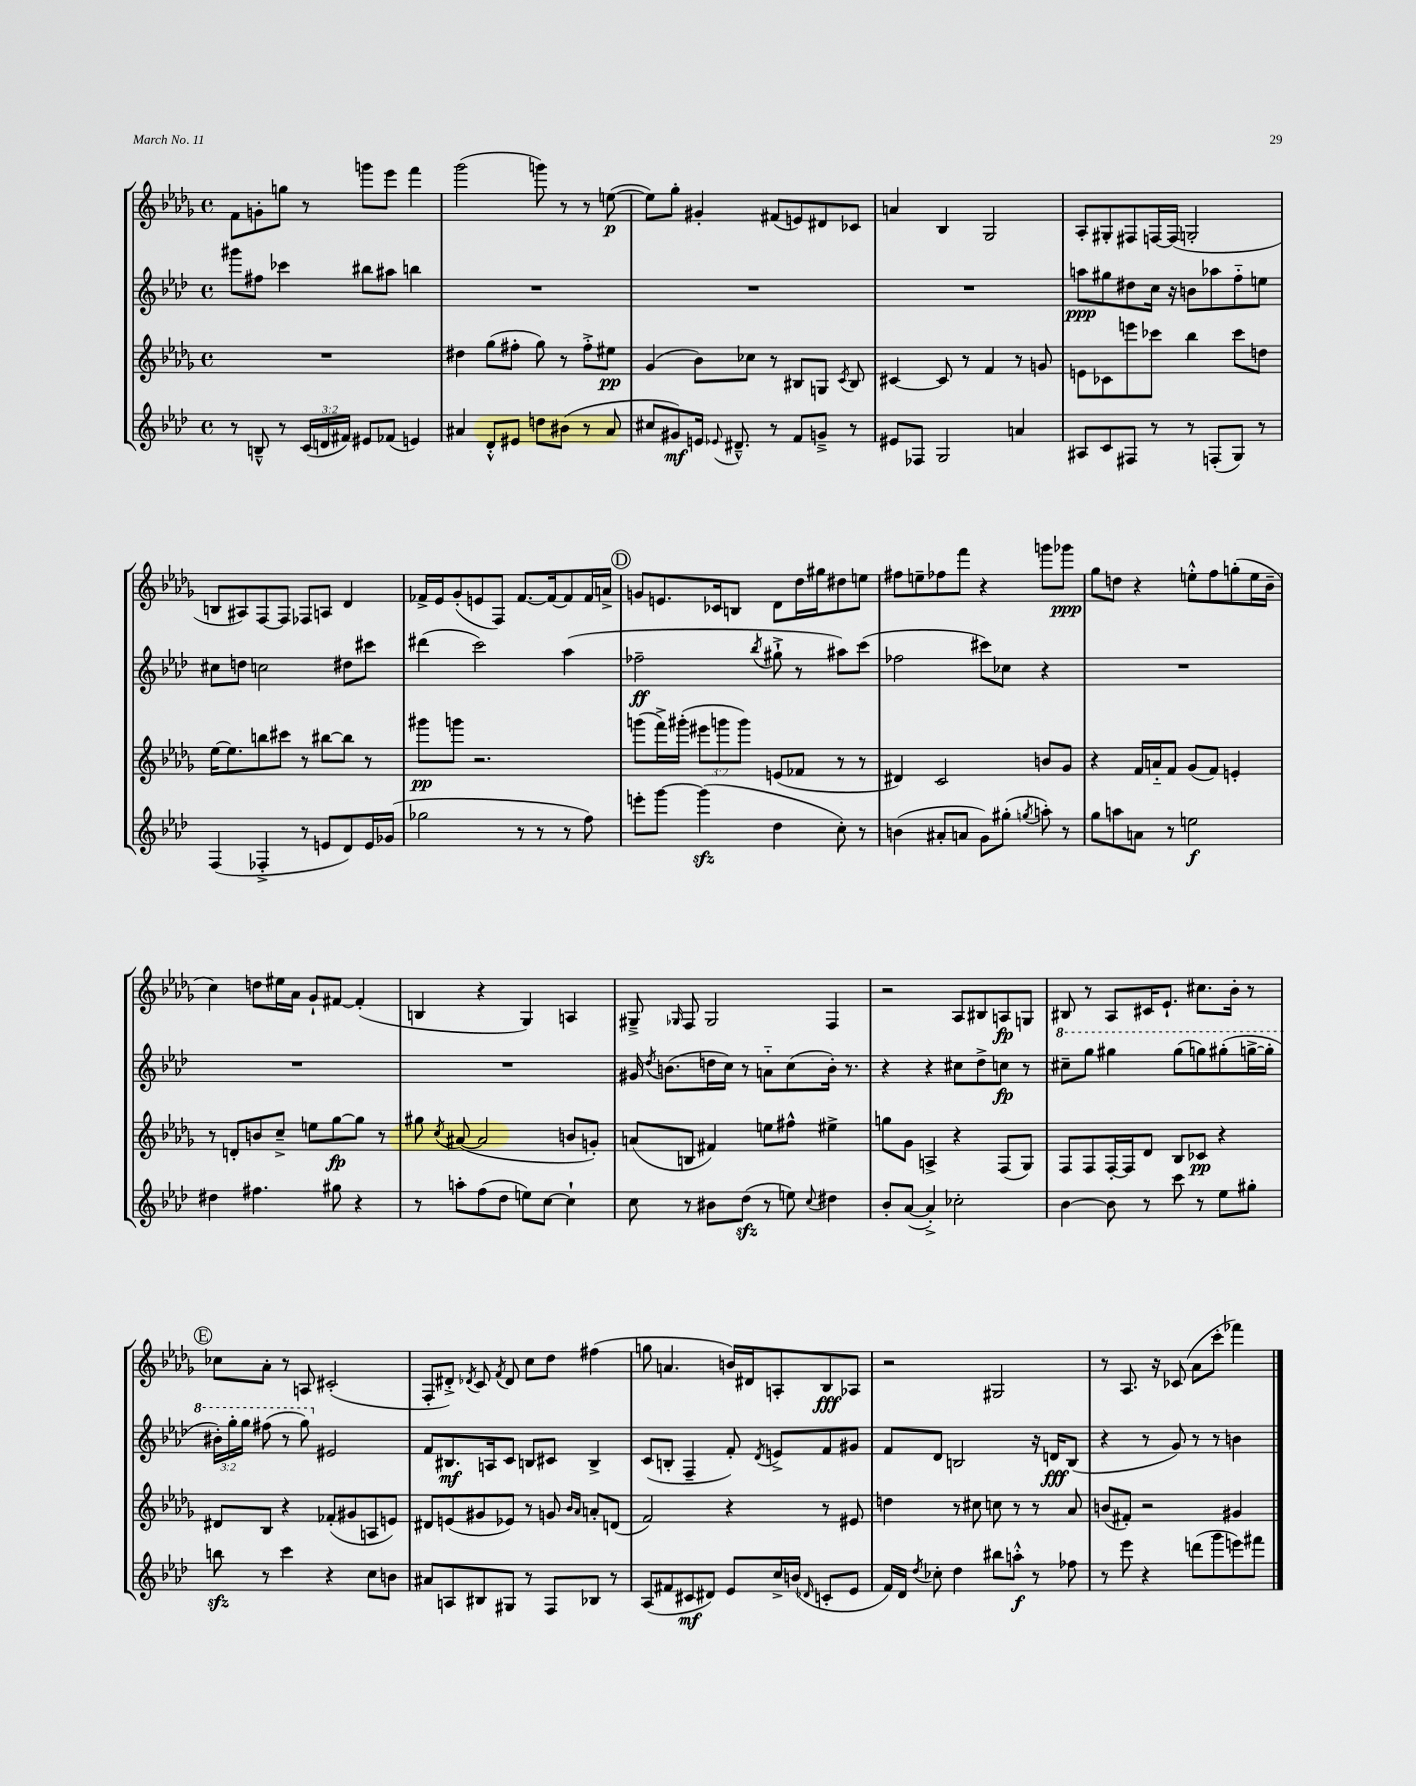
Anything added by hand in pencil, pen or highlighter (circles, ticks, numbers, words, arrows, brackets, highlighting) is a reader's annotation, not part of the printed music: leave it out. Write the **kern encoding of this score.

**kern	**kern	**kern	**kern
*staff4	*staff3	*staff2	*staff1
*clefG2	*clefG2	*clefG2	*clefG2
*k[b-e-a-d-]	*k[b-e-a-d-g-]	*k[b-e-a-d-]	*k[b-e-a-d-g-]
*M4/4	*M4/4	*M4/4	*M4/4
*met(c)	*met(c)	*met(c)	*met(c)
8r	1r	8ggg#	8f
8B~^^	.	8ff#	8g'
8r	.	4ccc-	8gg
(24c	.	.	8r
24d	.	.	.
24f#)	.	.	.
8e#	.	8bb#	8ggg
(8f-	.	8aa#	8eee-
4e)	.	4bb	4fff
=	=	=	=
4a#	4dd#	1r	(2ggg-
8d-'^^	(8gg-	.	.
8e#	8ff#'	.	.
8dd	8gg-)	.	8ggg)
(8b#	8r	.	8r
8r	8ff#'^	.	8r
8a#	8ee#	.	([8ee
=	=	=	=
8cc#	(4g-	1r	8ee])
8g#)	.	.	8gg-'
16e	8b-)	.	4g#'
8qqe-	.	.	.
8.d#~^^	.	.	.
.	8cc-	.	.
8r	8r	.	(8f#
8f	8B#	.	8e)
8g~^	8G	.	8d#
.	8qc	.	.
8r	8B#	.	8c-
=	=	=	=
8e#	[4c#	1r	4a
8F-	.	.	.
2G	8c#]	.	4B-
.	8r	.	.
.	4f	.	2G-
4a	8r	.	.
.	8g	.	.
=	=	=	=
8A#	8e	8aa	8A-'
8c	8c-	8gg#	8G#'
8F#	8eee	8dd#	8F#
8r	8ccc-	16cc	[16F
.	.	16r	(16F]
8r	4bb-	8b	2G'
(8F'	.	8aa-	.
8G)	8ccc-	8ff'~	.
8r	8dd	8ee	.
=	=	=	=
(4F	[16ee-	8cc#	8B
.	8.ee-]	.	.
.	.	8dd	8A#)
4F-'^	8bb	2cc	[8F
.	8ccc#	.	8F]
8r	8r	.	8F-
8e	[8bb#	.	8A
8d-)	8bb#]	8dd#	4d-
16e	8r	8ccc#	.
(16g-	.	.	.
=	=	=	=
2gg-	8ggg#	(4ddd#	16f-^
.	.	.	16e-
.	8ggg	.	(8g-'
.	2.r	2ccc)	8e
.	.	.	8F)
8r	.	.	[8.f-
8r	.	.	.
.	.	.	16f-_
8r	.	(4aa-	8f-]
8ff)	.	.	16f-
.	.	.	16a^
=	=	=	=
8eee'	(8ggg	2ff-~	8g
[8ggg	16fff^)	.	8.e
.	(16ggg#'	.	.
(4ggg]	12eee#	.	.
.	.	.	16c-
.	12ggg	.	.
.	.	.	8B
.	12ggg)	.	.
.	.	8qbb-	.
4dd-	(8e	8gg#`^	8d-
.	8f-	8r	16dd-
.	.	.	16gg#
8cc')	8r	8aa#)	8dd#
8r	8r	(8ccc	8ee
=	=	=	=
(4b	4d#)	2ff-	8ff#
.	.	.	8ee~
8a#'	2c	.	8ff-
8a	.	.	8fff
8g)	.	8ccc#)	4r
(8gg#'	.	8cc-	.
8qgg	.	.	.
8aa')	8b	4r	8ggg
8r	8g-	.	8ggg-
=	=	=	=
8gg	4r	1r	8gg-
8aa	.	.	8dd
8a	16f	.	4r
.	16a'~	.	.
8r	8f	.	.
2ee	(8g-	.	8ee'^^
.	8f)	.	8ff
.	4e'	.	(8gg'
.	.	.	16ee
.	.	.	16b-~
=	=	=	=
4dd#	8r	1r	4cc)
.	8d'	.	.
4.ff#	8b	.	8dd
.	8cc~^	.	16ee#
.	.	.	16a-
.	8ee	.	8g-`
8gg#	[8gg-	.	[8f#
4r	8gg-]	.	(4f#']
.	8r	.	.
=	=	=	=
8r	8gg#	1r	4B
.	8qcc	.	.
8aa'	([8a#	.	.
(8ff	2a#]	.	4r
8dd-	.	.	.
8ee)	.	.	4G-)
[8cc	.	.	.
4cc`]	8b	.	4A
.	8g')	.	.
=	=	=	=
8cc	(8a	16g#	8G#~^
.	.	8qdd-	.
.	.	(8.b	.
.	.	.	16qqG-
8r	8B	.	8F
8b#	4f#)	16dd	2G-
.	.	16cc)	.
(8dd-	.	8r	.
8r	8ee	8a'~	.
8ee)	8ff#^^	(8cc	.
8qqcc	.	.	.
4dd#	4ee#^	16b')	4F
.	.	8.r	.
=	=	=	=
8b-'	8gg	4r	2r
([8a-	8g-	.	.
4a-'^])	4A^	4r	.
2cc-'	4r	8cc#	8A-
.	.	8dd-^	8B#
.	(8F	8cc	8A
.	8G-)	8r	8G
=	=	=	=
[4b-	8F	8ccc#~	8B#
.	8F	8ggg	8r
8b-]	[16F'	4ggg#	8A-
.	16F]	.	.
8r	8d-	.	16c#
.	.	.	8.e-`
8ccc	8B-	(8ggg#	.
8r	8c-	8ggg)	8.cc#
8ee-	4r	(8ggg#'	.
.	.	.	16b-'
8gg#'	.	[16ggg^	8r
.	.	16ggg']	.
=	=	=	=
8bb	8d#	24bb#')	8cc-
.	.	24ggg'	.
.	.	24ggg	.
8r	8B-	(8fff#	8a-'
4ccc	4r	8r	8r
.	.	8ggg)	8A
4r	(8f-'	2e#	(2c#'
.	8g#	.	.
8cc	8A	.	.
8b	8e)	.	.
=	=	=	=
8a#	8d#	8f	8F'
8A	(8e	8.B#	8d#'^)
.	.	.	8qd-
8B#	8g#	.	8c
.	.	16A	.
.	.	.	8qf
8G#	8e-)	8c	8d-
8r	8r	8B	8cc
8F	8g	8c#	8dd-
.	16qqb-	.	.
.	16qqa-	.	.
8B-	8a'	4B^	(4ff#
8r	(8d	.	.
=	=	=	=
(8A-	2f)	(8c	8gg
8f#	.	8B'	4.a
8c#	.	4F~	.
8d#)	.	.	.
8e-	4r	8f')	16b)
.	.	.	16d#
.	.	8qd-	.
16cc^	.	8e^	8A'
(16b	.	.	.
16qqd-	.	.	.
8c'	8r	8f	8B-
8e-	8e#	8g#	8A-
=	=	=	=
16f)	4dd	8f	2r
16d-	.	.	.
8qdd-	.	.	.
8cc-'	.	8d-	.
4dd-	8r	2B	.
.	8cc#	.	.
8bb#	8cc	.	2G#
8aa'^^	8r	.	.
8r	8r	16r	.
.	.	16d	.
8ff-	8a-	(8B	.
=	=	=	=
8r	(8b	4r	8r
8eee-	8f#')	.	8.A-
4r	2r	8r	.
.	.	.	16r
.	.	8g)	(8c-
(8ddd	.	8r	8a-
8ggg	.	8r	8ccc'
8eee)	4g#	4b	4fff-)
8fff#	.	.	.
==	==	==	==
*-	*-	*-	*-
